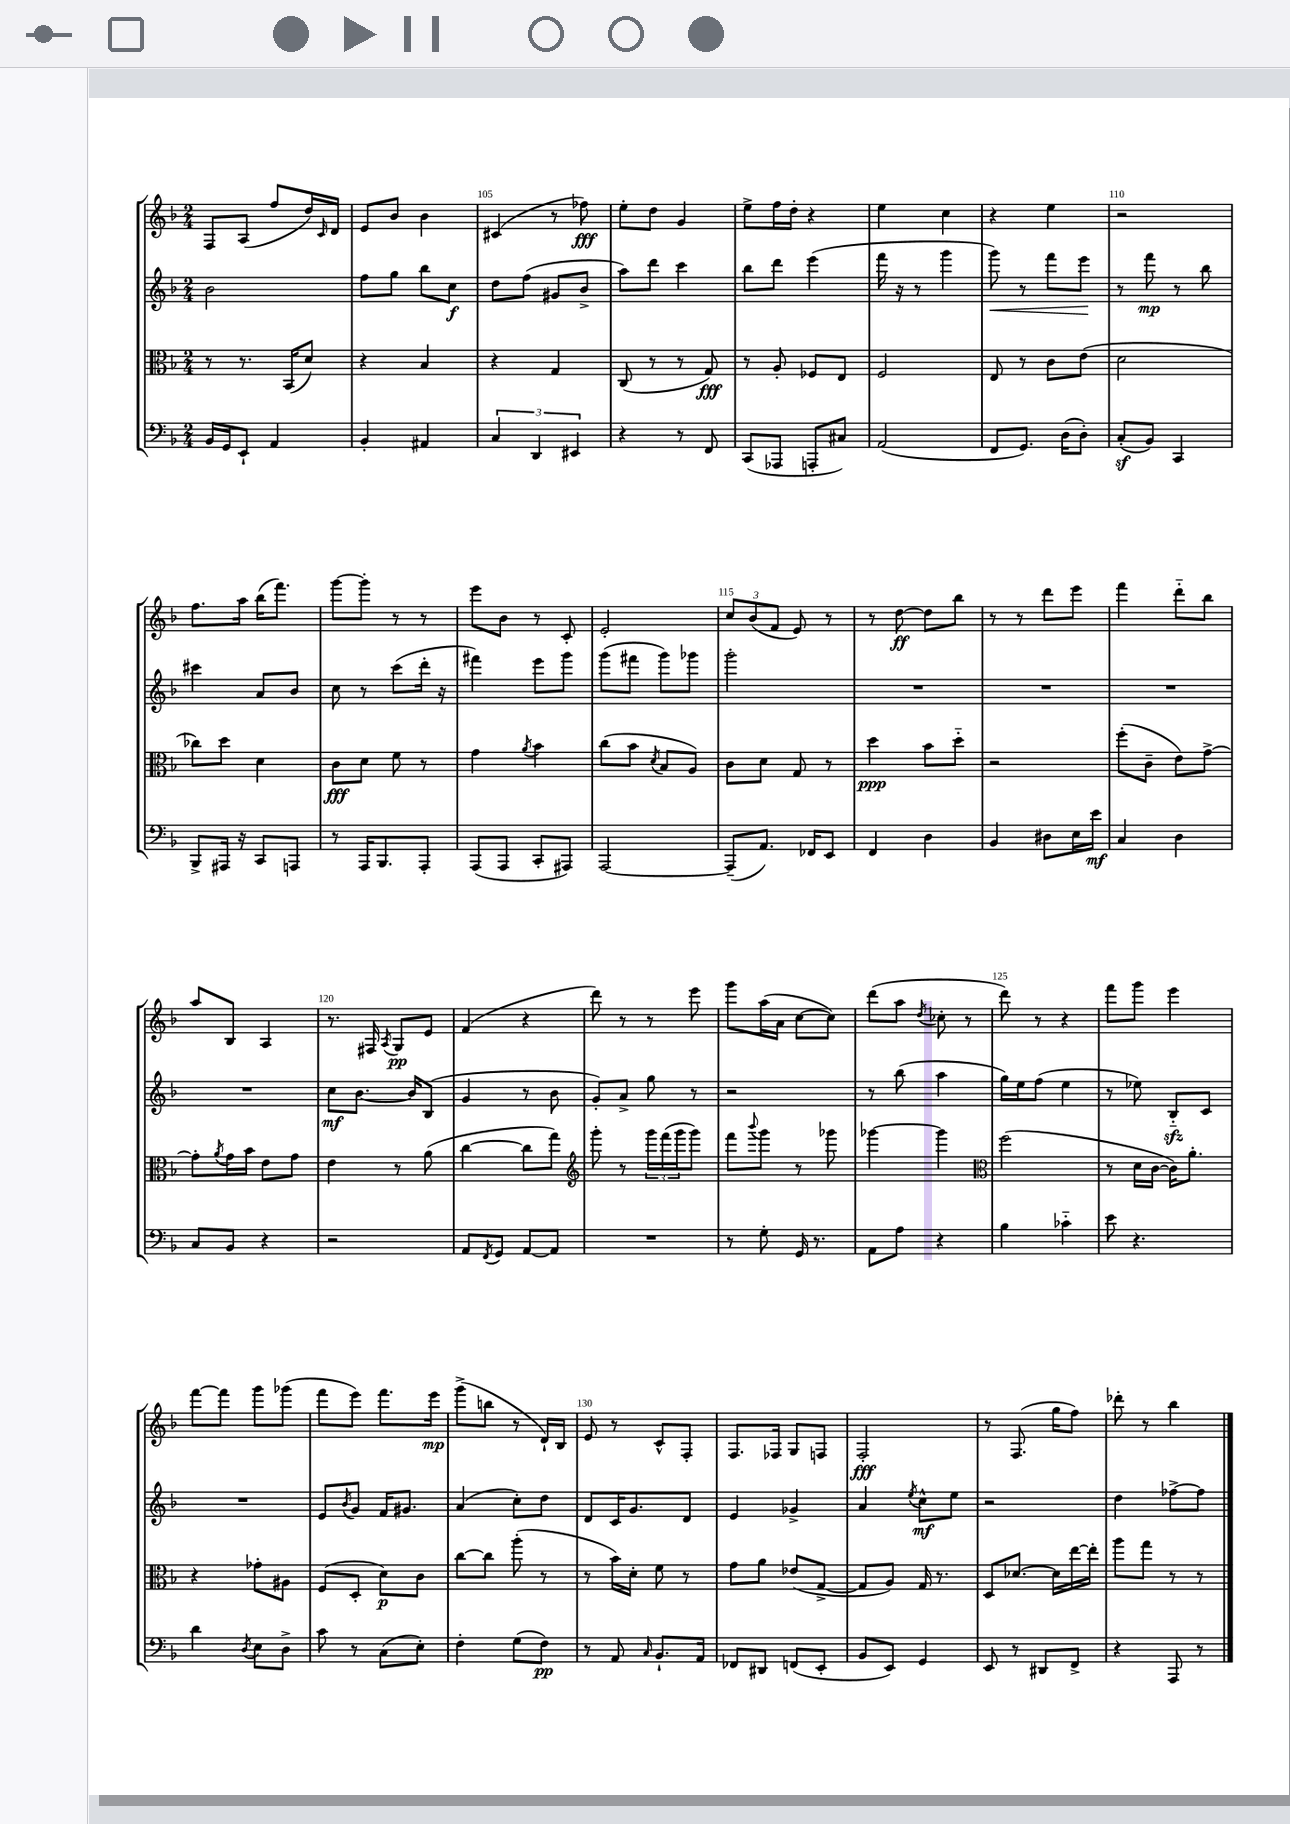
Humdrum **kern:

**kern	**kern	**kern	**kern
*staff4	*staff3	*staff2	*staff1
*clefF4	*clefC3	*clefG2	*clefG2
*k[b-]	*k[b-]	*k[b-]	*k[b-]
*M2/4	*M2/4	*M2/4	*M2/4
16BB-	8r	2b-	8F
16GG	.	.	.
8EE`	8.r	.	(8A
4AA	.	.	8ff
.	(16BB-	.	.
.	8d)	.	16dd)
.	.	.	16qqc
.	.	.	16d
=	=	=	=
4BB-'	4r	8ff	8e
.	.	8gg	8b-
4AA#	4B-	8bb-	4b-
.	.	8cc	.
=	=	=	=
6C	4r	8dd	(4c#
.	.	(8ff	.
6DD	.	.	.
.	4G	8g#	8r
6EE#	.	.	.
.	.	8b-^	8ff-)
=	=	=	=
4r	(8C	8aa)	8ee'
.	8r	8ddd	8dd
8r	8r	4ccc	4g
8FF	8G)	.	.
=	=	=	=
(8CC	8r	8bb-	8ee^
8AAA-	8A'	8ddd	16ff
.	.	.	16dd'
8AAA'	8F-	(4eee	4r
8C#)	8E	.	.
=	=	=	=
(2AA	2F	16fff	4ee
.	.	16r	.
.	.	8r	.
.	.	4ggg	4cc
=	=	=	=
8FF	8E	8ggg)	4r
8.GG)	8r	8r	.
.	8c	8fff	4ee
(16D	.	.	.
8D')	(8e	8eee	.
=	=	=	=
(8C'	2d	8r	2r
8BB-)	.	8fff	.
4CC	.	8r	.
.	.	8bb-	.
=	=	=	=
8BBB-^	8cc-)	4ccc#	8.ff
16AAA#	8dd	.	.
16r	.	.	16aa
8CC	4d	8a	(16bb-
.	.	.	8.fff)
8AAA	.	8b-	.
=	=	=	=
8r	8c	8cc	[8ggg
16AAA	8d	8r	8ggg']
8.BBB-	.	.	.
.	8f	(8ccc	8r
8AAA'	8r	16ddd'	8r
.	.	16r	.
=	=	=	=
(8AAA	4g	4fff#)	8eee
8AAA	.	.	8b-
.	8qa	.	.
8CC'	4b-	8eee	8r
8AAA#)	.	8ggg	8c'
=	=	=	=
[2AAA	(8cc	(8ggg	2e'
.	8b-	8fff#	.
.	8qd	.	.
.	8B-	8ggg)	.
.	8A)	8ggg-	.
=	=	=	=
(8AAA~]	8c	2ggg'	12cc
.	.	.	(12b-
8.AA)	8d	.	.
.	.	.	12f
.	8G	.	8e)
16FF-	.	.	.
8EE	8r	.	8r
=	=	=	=
4FF	4dd	2r	8r
.	.	.	[8dd
4D	8b-	.	8dd]
.	8dd'~	.	8bb-
=	=	=	=
4BB-	2r	2r	8r
.	.	.	8r
8D#	.	.	8ddd
16E	.	.	8eee
16e	.	.	.
=	=	=	=
4C	(8ff'	2r	4fff
.	8c~	.	.
4D	8e)	.	8ddd'~
.	[8g^	.	8bb-
=	=	=	=
8C	8g']	2r	8aa
.	8qa	.	.
8BB-	16g	.	8B-
.	16b-	.	.
4r	8e	.	4A
.	8g	.	.
=	=	=	=
2r	4e	8cc	8.r
.	.	[8.b-	.
.	.	.	16F#
.	.	.	8qA
.	8r	.	8G
.	.	16b-]	.
.	(8a	(8B-	8e
=	=	=	=
8AA	[4cc	4g	(4f
8qFF	.	.	.
8GG	.	.	.
[8AA	8cc]	8r	4r
8AA]	8gg)	8b-	.
=	=	=	=
*	*clefG2	*	*
2r	8ggg'	8g')	8ddd)
.	8r	8a^	8r
.	24ggg	8gg	8r
.	(24fff	.	.
.	24ggg	.	.
.	8ggg)	8r	8eee
=	=	=	=
8r	8fff	2r	8ggg
.	8qqbbb-	.	.
8G'	8ggg	.	(16aa
.	.	.	16a
16GG	8r	.	[8cc
8.r	.	.	.
.	8ggg-	.	8cc])
=	=	=	=
8AA	[4ggg-	8r	(8ddd
8A	.	(8bb-	8aa
.	.	.	8qdd
4r	4ggg-]	4aa	8cc-'
.	.	.	8r
=	=	=	=
*	*clefC3	*	*
4B-	(2ff	16gg)	8ddd)
.	.	16ee	.
.	.	(8ff	8r
4c-'~	.	4ee	4r
=	=	=	=
8e	8r	8r	8fff
4.r	16d	8ee-)	8ggg
.	[16c	.	.
.	16c])	8B-'~	4eee
.	8.a'	.	.
.	.	8c	.
=	=	=	=
4d	4r	2r	[8fff
.	.	.	8fff]
8qD	.	.	.
8E	8g-'	.	8ggg
8D^	8A#	.	(8ggg-
=	=	=	=
8c	(8F	8e	8fff
.	.	8qb-	.
8r	8D'	8g	8eee)
(8C	8d)	16f	8.fff
.	.	8.g#	.
8E')	8c	.	.
.	.	.	16eee
=	=	=	=
4F'	[8cc	(4a	(8ggg^
.	8cc]	.	8bb
(8G	(8aa'	8cc')	8r
8F)	8r	8dd	16d`)
.	.	.	16B-
=	=	=	=
8r	8r	8d	8e
8AA	16b-)	16c	8r
.	16d'	8.g	.
16qqC	.	.	.
8.BB-`	8f	.	8c^^
.	8r	8d	8F'
16AA	.	.	.
=	=	=	=
8FF-	8g	4e	8.F
8DD#	8a	.	.
.	.	.	16F-
(8FF	(8e-	4g-^	8G
8EE'	[8G^	.	8F
=	=	=	=
8BB-	8G]	4a	2F'
8EE)	8A)	.	.
.	.	8qee	.
4GG	16G	8cc^^	.
.	8.r	.	.
.	.	8ee	.
=	=	=	=
8EE	8D	2r	8r
8r	[8.d-	.	(8.F
8DD#	.	.	.
.	16d-]	.	16gg
8FF^	[16ee	.	8ff)
.	16ee']	.	.
=	=	=	=
4r	8aa	4dd	8ddd-'
.	8gg	.	8r
8AAA	8r	[8ff-^	4bb-
8r	8r	8ff-]	.
==	==	==	==
*-	*-	*-	*-
